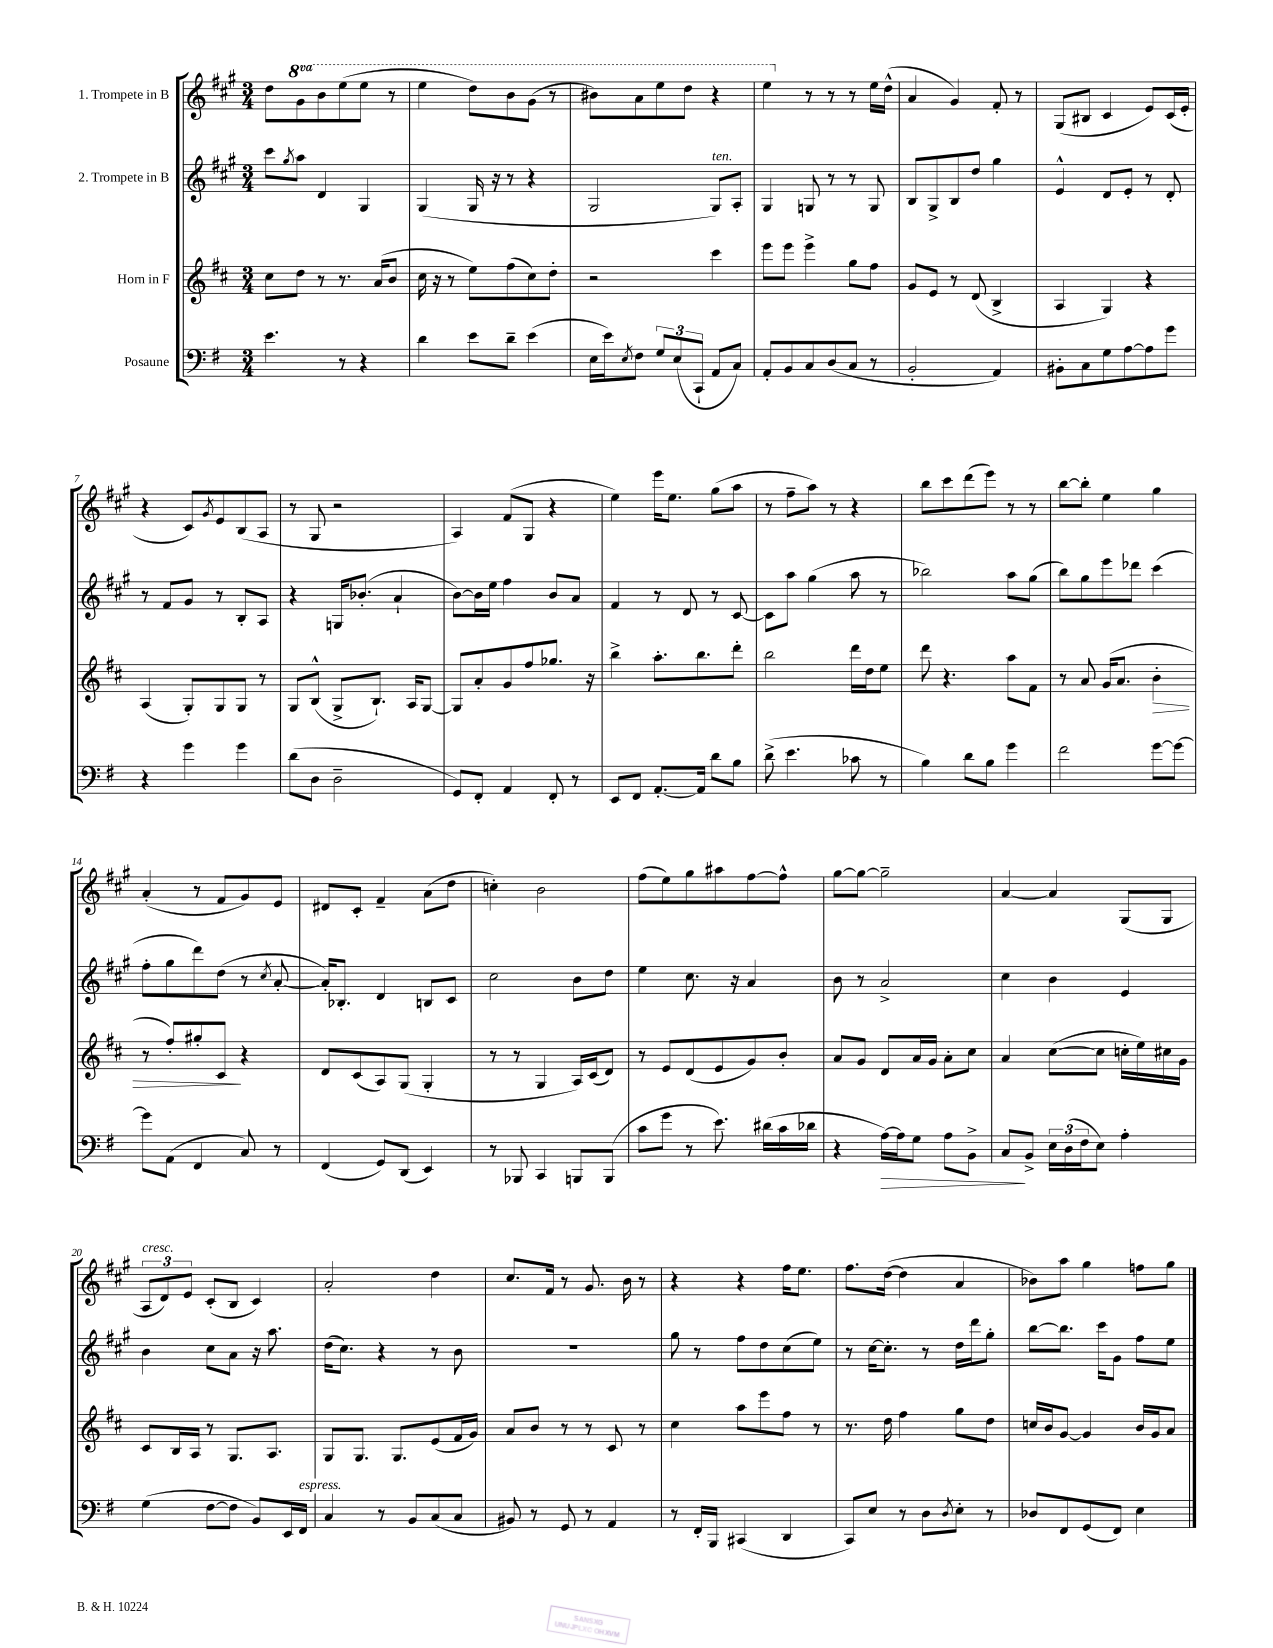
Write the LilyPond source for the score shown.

<<
\new StaffGroup <<
\new Staff = "s0" \with { instrumentName = "1. Trompete in B" } {
    \clef treble \key a \major \numericTimeSignature \time 3/4 \set Staff.ottavationMarkups = #ottavation-simple-ordinals
    d''8 \ottava #1 gis''8 b''8 e'''8( e'''8 r8 |
    e'''4 d'''8) b''8 gis''8( r8 |
    bis''8) a''8 e'''8 d'''8 r4 |
    e'''4 \ottava #0 r8 r8 r8 e''16 d''16-^( |
    a'4 gis'4) fis'8-. r8 |
    gis8( bis8 cis'4 e'8) cis'16( e'16-. |
    r4 cis'8) \acciaccatura { gis'8 } e'8 b8( a8 |
    r8 gis8 r2 |
    a4) fis'8( gis8 r4 |
    e''4) e'''16 e''8. gis''8( a''8 |
    r8 fis''8-- a''8) r8 r4 |
    b''8 cis'''8 d'''8( e'''8) r8 r8 |
    b''8~ b''8-. e''4 gis''4 |
    a'4-.( r8 fis'8 gis'8) e'8 |
    dis'8 cis'8-. fis'4-- a'8( d''8 |
    c''4-.) b'2 |
    fis''8( e''8) gis''8 ais''8 fis''8~ fis''8-^ |
    gis''8~ gis''8~ gis''2-- |
    a'4~ a'4 gis8( gis8 |
    \tuplet 3/2 { a8^\markup { \italic "cresc." } d'8) e'8 } cis'8-.( b8 cis'4) |
    a'2-. d''4 |
    cis''8. fis'16 r8 gis'8. b'16 r8 |
    r4 r4 fis''16 e''8. |
    fis''8. d''16~( d''4 a'4 |
    bes'8) a''8 gis''4 f''8 gis''8 \bar "|." |
}
\new Staff = "s1" \with { instrumentName = "2. Trompete in B" } {
    \clef treble \key a \major \numericTimeSignature \time 3/4
    cis'''8 \acciaccatura { gis''8 } a''8 d'4 gis4 |
    gis4( gis16 r16 r8 r4 |
    gis2 gis8^\markup { \italic "ten." }) a8-. |
    gis4 g8 r8 r8 g8 |
    b8 gis8-> b8 d''8 gis''4 |
    e'4-^ d'8 e'8-. r8 d'8-. |
    r8 fis'8 gis'8 r8 b8-. a8 |
    r4 g16 bes'8.-.( a'4-! |
    b'8~) b'16 e''16 fis''4 b'8 a'8 |
    fis'4 r8 d'8 r8 cis'8~ |
    cis'8 a''8 gis''4( a''8 r8 |
    bes''2) a''8 gis''8( |
    b''8) gis''8 e'''8 des'''8 cis'''4( |
    fis''8-. gis''8 d'''8) d''8( r8 \acciaccatura { cis''8 } a'8~-. |
    a'16-.) bes8.-. d'4 b8 cis'8 |
    cis''2 b'8 d''8 |
    e''4 cis''8. r16 a'4 |
    b'8 r8 a'2-> |
    cis''4 b'4 e'4 |
    b'4 cis''8 a'8 r16 a''8. |
    d''16( cis''8.) r4 r8 b'8 |
    R2. |
    gis''8 r8 fis''8 d''8 cis''8( e''8) |
    r8 cis''16~ cis''8.-. r8 d''16 d'''16 gis''8-. |
    b''8~ b''8. cis'''16 gis'8 fis''8 e''8 \bar "|." |
}
\new Staff = "s2" \with { instrumentName = "Horn in F" } {
    \clef treble \key d \major \numericTimeSignature \time 3/4
    cis''8 d''8 r8 r8. a'16( b'8 |
    cis''16 r16 r8 e''8) fis''8( cis''8) d''8-. |
    r2 cis'''4 |
    e'''8 e'''8 e'''4-> g''8 fis''8 |
    g'8 e'8 r8 d'8( b4-> |
    a4 g4) r4 |
    a4( g8-.) g8 g8 r8 |
    g8 b8-^( g8-> b8.-!) a16 g8~ |
    g8 a'8-. g'8 fis''8 ges''8. r16 |
    b''4-> a''8.-. b''8. d'''8-. |
    b''2 d'''16 d''16 e''8 |
    d'''8 r4. a''8 fis'8 |
    r8 a'8 g'16( a'8. b'4-.\> |
    r8 fis''8-.) gis''8-. cis'8\! r4 |
    d'8 cis'8( a8) g8( g4-. |
    r8 r8 g4 a16) cis'16( d'8) |
    r8 e'8 d'8( e'8 g'8) b'8-. |
    a'8 g'8 d'8 a'16 g'16 a'8-. cis''8 |
    a'4 cis''8~( cis''8 c''16-. e''16) cis''16 g'16 |
    cis'8 b16 a16 r8 g8. a8. |
    g8 g8. g8. e'8( fis'16 g'16) |
    a'8 b'8 r8 r8 cis'8 r8 |
    cis''4 a''8 e'''8 fis''8 r8 |
    r8. d''16 fis''4 g''8 d''8 |
    c''16 b'16 g'8~ g'4 b'16 g'16 a'8 \bar "|." |
}
\new Staff = "s3" \with { instrumentName = "Posaune" } {
    \clef bass \key g \major \numericTimeSignature \time 3/4
    e'4. r8 r4 |
    d'4 e'8 d'8-- e'4( |
    e16 e'16) \acciaccatura { e8 } fis8 \tuplet 3/2 { g8 e8( c,8-! } a,8 c8) |
    a,8-. b,8 c8 d8( c8 r8 |
    b,2-. a,4) |
    bis,8-. c8 g8 a8~ a8 g'8 |
    r4 g'4 g'4 |
    d'8( d8 d2-- |
    g,8) fis,8-. a,4 fis,8-. r8 |
    e,8 fis,8 a,8.~-. a,16 d'8 b8 |
    d'8->( e'4. ces'8 r8 |
    b4) d'8 b8 g'4 |
    fis'2 g'8~ g'8~ |
    g'8 a,8( fis,4 c8) r8 |
    fis,4( g,8) d,8( e,4) |
    r8 bes,,8 c,4 b,,8 b,,8( |
    c'8 g'8 r8 e'8.) dis'16( c'16 des'16 |
    r4 a16~\>) a16 g8 a8 b,8-> |
    c8\! b,8-> \tuplet 3/2 { e16 d16( fis16 } e8) a4-. |
    g4( fis8~ fis8 b,8) e,16 fis,16^\markup { \italic "espress." } |
    c4 r8 b,8 c8( c8 |
    bis,8) r8 g,8 r8 a,4 |
    r8 fis,16-. b,,16 cis,4( d,4 |
    c,8) e8 r8 d8 \acciaccatura { d8 } e8-. r8 |
    des8 fis,8 g,8( fis,8) e4 \bar "|." |
}
>>
>>
